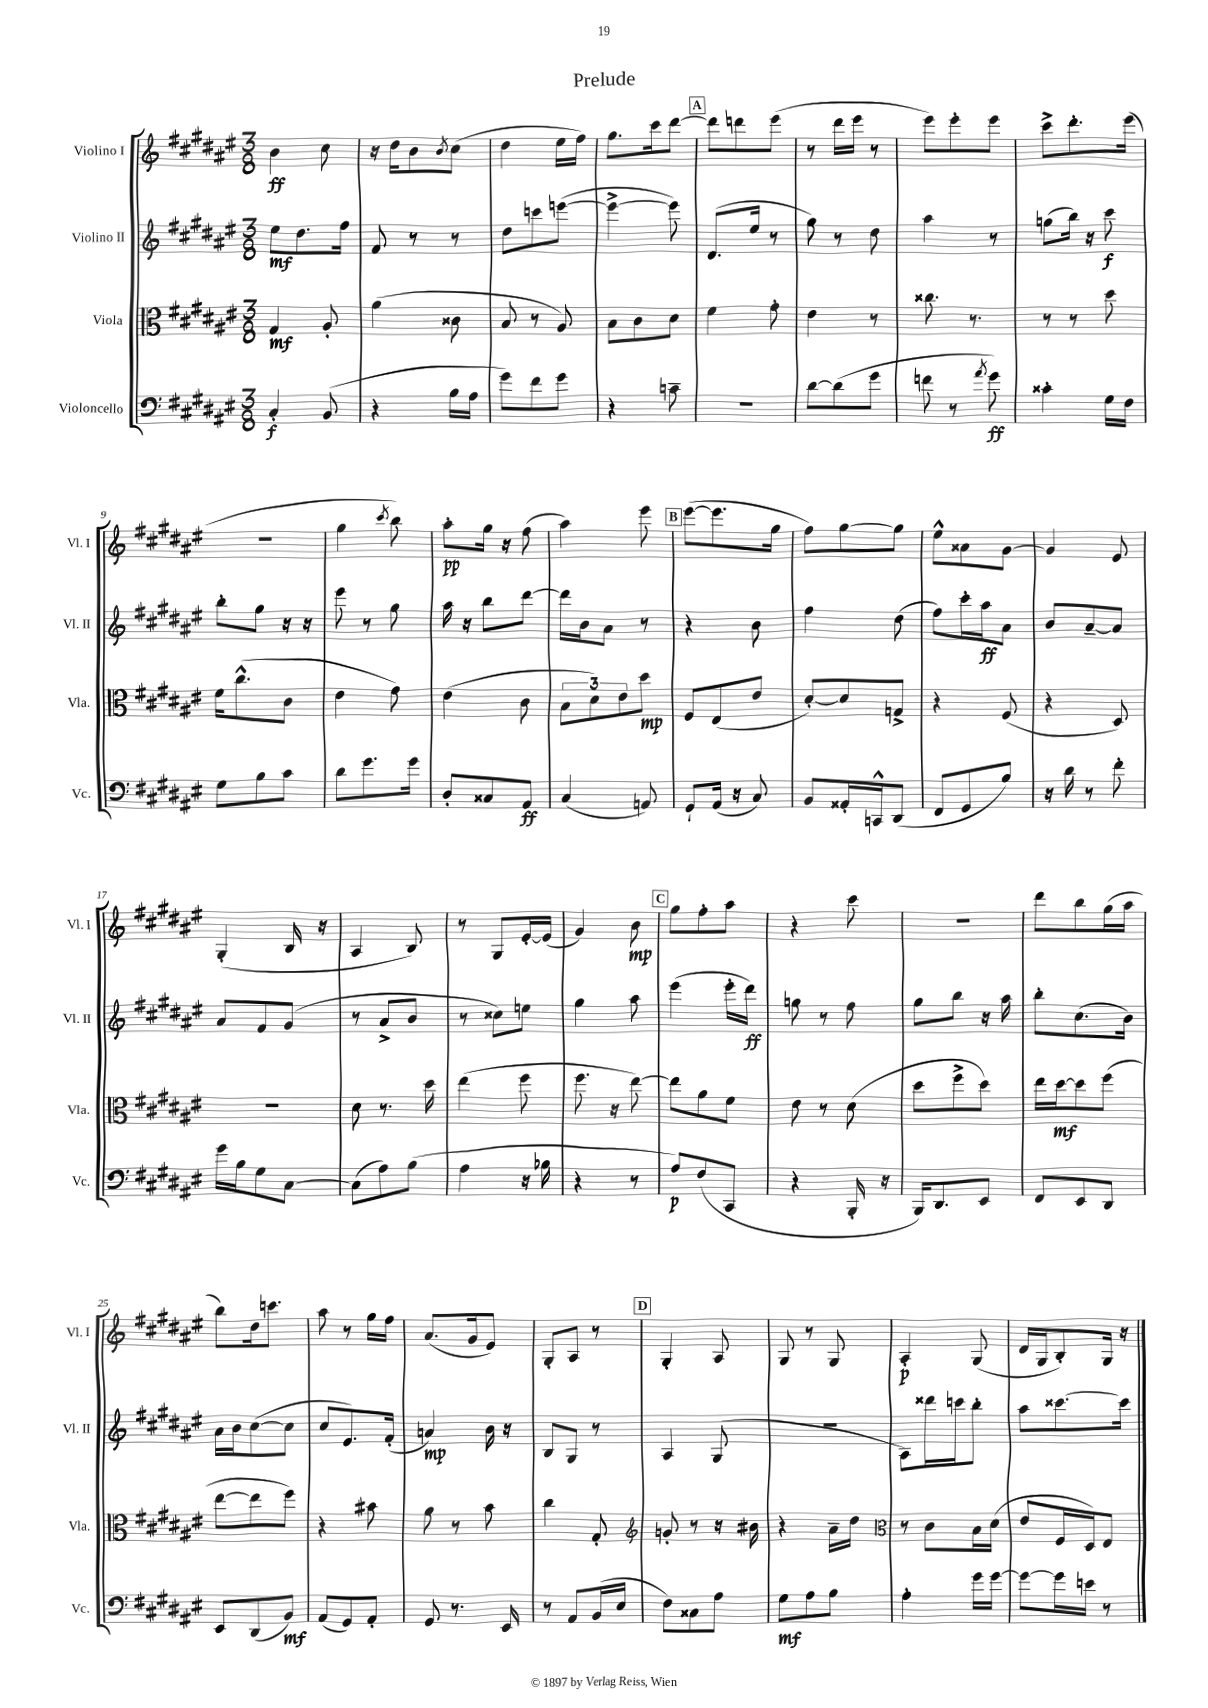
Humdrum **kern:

**kern	**dynam	**kern	**dynam	**kern	**dynam	**kern	**dynam
*part4	*part4	*part3	*part3	*part2	*part2	*part1	*part1
*staff4	*staff4	*staff3	*staff3	*staff2	*staff2	*staff1	*staff1
*I"Violoncello	*	*I"Viola	*	*I"Violino II	*	*I"Violino I	*
*I'Vc.	*	*I'Vla.	*	*I'Vl. II	*	*I'Vl. I	*
*clefF4	*	*clefC3	*	*clefG2	*	*clefG2	*
*k[f#c#g#d#a#e#]	*	*k[f#c#g#d#a#e#]	*	*k[f#c#g#d#a#e#]	*	*k[f#c#g#d#a#e#]	*
*M3/8	*	*M3/8	*	*M3/8	*	*M3/8	*
=1	=1	=1	=1	=1	=1	=1	=1
4C#'/	f	4G#/	mf	8ee#\L	mf	4b\	ff
.	.	.	.	8.dd#\	.	.	.
(8BB/	.	8A#'/	.	.	.	8cc#\	.
.	.	.	.	16ff#\Jk	.	.	.
=2	=2	=2	=2	=2	=2	=2	=2
4r	.	(4a#\	.	8f#/	.	16r	.
.	.	.	.	.	.	16dd#\KL	.
.	.	.	.	8r	.	8b\	.
.	.	.	.	.	.	8qb/	.
16B\LL	.	8c##X\	.	8r	.	(8cc#\J	.
16A#\JJ	.	.	.	.	.	.	.
=3	=3	=3	=3	=3	=3	=3	=3
8g#\L)	.	8B/	.	8dd#\L	.	4dd#\	.
8f#\	.	8r	.	8cccn\	.	.	.
8g#\J	.	8A#/)	.	([8eeen\J	.	16ee#\LL	.
.	.	.	.	.	.	16ff#\JJ)	.
=4	=4	=4	=4	=4	=4	=4	=4
4r	.	8B\L	.	4eee^\_	.	8.gg#\L	.
.	.	8c#\	.	.	.	.	.
.	.	.	.	.	.	16ccc#\k	.
8cn~\	.	8d#\J	.	8eee\])	.	[8ddd#\J	.
!!LO:REH:place=s1:t=A
=5	=5	=5	=5	=5	=5	=5	=5
4.r	.	4f#\	.	(8.d#/L	.	8ddd#\L]	.
.	.	.	.	.	.	8dddn\	.
.	.	.	.	16ee#/Jk	.	.	.
.	.	8g#'\	.	8r	.	(8eee#\J	.
=6	=6	=6	=6	=6	=6	=6	=6
[8d#\L	.	4e#\	.	8gg#\)	.	8r	.
(8d#\]	.	.	.	8r	.	16ddd#\LL	.
.	.	.	.	.	.	16eee#\JJ	.
8g#\J	.	8r	.	8dd#\	.	8r	.
=7	=7	=7	=7	=7	=7	=7	=7
8fn\	.	8.cc##X\	.	4aa#\	.	8eee#\L)	.
8r	.	.	.	.	.	8eee#'\	.
.	.	8.r	.	.	.	.	.
8qa#/	.	.	.	.	.	.	.
8g#\)	ff	.	.	8r	.	8eee#\J	.
=8	=8	=8	=8	=8	=8	=8	=8
4c##X'\	.	8r	.	(8ggn\L	.	8ccc#^\L	.
.	.	8r	.	16bb\Jk)	.	8.ddd#'\	.
.	.	.	.	16r	.	.	.
16G#\LL	.	8dd#\	.	8ccc#\	f	.	.
16F#\JJ	.	.	.	.	.	(16eee#\Jk	.
!!LO:LB:g=z
=9	=9	=9	=9	=9	=9	=9	=9
8G#\L	.	16f#\KL	.	8bb'\L	.	4.r	.
.	.	(8.cc#^^\	.	.	.	.	.
8B\	.	.	.	8gg#\J	.	.	.
8c#\J	.	8c#\J	.	16r	.	.	.
.	.	.	.	16r	.	.	.
=10	=10	=10	=10	=10	=10	=10	=10
8d#\L	.	4e#\	.	8eee#\	.	4gg#\	.
8.g#\	.	.	.	8r	.	.	.
.	.	.	.	.	.	8qccc#/	.
.	.	8g#\)	.	8gg#\	.	8bb\)	.
16g#\Jk	.	.	.	.	.	.	.
=11	=11	=11	=11	=11	=11	=11	=11
8D#'/L	.	(4e#\	.	16aa#\	.	8aa#'\L	pp
.	.	.	.	16r	.	.	.
8C##X/	.	.	.	8bb\L	.	16gg#\Jk	.
.	.	.	.	.	.	16r	.
8AA#/J	ff	8c#\	.	[8ddd#\J	.	(8ff#\	.
=12	=12	=12	=12	=12	=12	=12	=12
(4C#/	.	12B\L	.	16ddd#\LL]	.	4aa#\)	.
.	.	.	.	16b\J	.	.	.
.	.	12d#\)	.	.	.	.	.
.	.	.	.	8a#\J	.	.	.
.	.	12e#\	.	.	.	.	.
8AAn/)	.	8dd#\J	mp	8r	.	8eee#\	.
!!LO:REH:place=s1:t=B
=13	=13	=13	=13	=13	=13	=13	=13
8GG#`/L	.	8F#/L	.	4r	.	([8eee#\L	.
(16AA#/Jk	.	(8E#/	.	.	.	8.eee#\]	.
16r	.	.	.	.	.	.	.
8C#/)	.	8e#/J	.	8b\	.	.	.
.	.	.	.	.	.	16gg#\Jk	.
=14	=14	=14	=14	=14	=14	=14	=14
8BB/L	.	[8d#'/L)	.	4ff#\	.	8ff#\L)	.
16AA##X'/L	.	8d#/]	.	.	.	[8gg#\	.
16CCn^^/J	.	.	.	.	.	.	.
(8DD#/J	.	8Gn^/J	.	(8dd#\	.	8gg#\J]	.
=15	=15	=15	=15	=15	=15	=15	=15
8FF#/L	.	4r	.	8ff#\L)	.	8ee#^^\L	.
8GG#/	.	.	.	16ccc#'\L	.	8a##X\	.
.	.	.	.	16aa#\J	ff	.	.
8B/J)	.	(8F#/	.	8a#\J	.	[8g#\J	.
=16	=16	=16	=16	=16	=16	=16	=16
16r	.	4r	.	8b/L	.	4g#/]	.
16d#\	.	.	.	.	.	.	.
8r	.	.	.	[8a#~/	.	.	.
8f#'\	.	8D#/)	.	8a#/J]	.	8e#/	.
!!LO:LB:g=z
=17	=17	=17	=17	=17	=17	=17	=17
16g#\LL	.	4.r	.	8a#/L	.	(4G#'/	.
16B\J	.	.	.	.	.	.	.
8G#\	.	.	.	8f#/	.	.	.
[8C#\J	.	.	.	(8g#/J	.	16B/	.
.	.	.	.	.	.	16r	.
=18	=18	=18	=18	=18	=18	=18	=18
(8C#\L]	.	8d#\	.	8r	.	4A#/	.
8A#\)	.	8.r	.	8a#^/L	.	.	.
(8B\J	.	.	.	8b/J	.	8B/)	.
.	.	16dd#\	.	.	.	.	.
=19	=19	=19	=19	=19	=19	=19	=19
4A#\	.	(4ee#\	.	8r	.	8r	.
.	.	.	.	8cc##X\L)	.	8G#/L	.
16r	.	8ff#\	.	8een\J	.	[16e#'/L	.
16B-X\	.	.	.	.	.	(16e#/JJ]	.
=20	=20	=20	=20	=20	=20	=20	=20
4r	.	8.ff#\	.	4gg#\	.	4g#/)	.
.	.	16r	.	.	.	.	.
8r	.	[8ee#\)	.	8aa#\	.	8b\	mp
!!LO:REH:place=s1:t=C
=21	=21	=21	=21	=21	=21	=21	=21
8A#/L)	p	8ee#\L]	.	(4eee#\	.	8gg#\L	.
(8F#/	.	8a#\	.	.	.	8ff#'\	.
8CC#/J	.	8f#\J	.	16eee#'\LL	.	8aa#\J	.
.	.	.	.	16ddd#\JJ)	ff	.	.
=22	=22	=22	=22	=22	=22	=22	=22
4r	.	8e#\	.	8ggn\	.	4r	.
.	.	8r	.	8r	.	.	.
16BBB'/	.	(8d#\	.	8ff#\	.	8ccc#\	.
16r	.	.	.	.	.	.	.
=23	=23	=23	=23	=23	=23	=23	=23
16BBB/KL)	.	8dd#\L	.	8gg#\L	.	4.r	.
8.DD#/	.	.	.	.	.	.	.
.	.	8ff#^\	.	8bb\J	.	.	.
8EE#/J	.	8dd#\J)	.	16r	.	.	.
.	.	.	.	16aa#\	.	.	.
=24	=24	=24	=24	=24	=24	=24	=24
8FF#/L	.	16ee#\LL	.	8bb'\L	.	8ddd#\L	.
.	.	[16dd#\J	mf	.	.	.	.
8EE#/	.	8dd#\]	.	(8.cc#\	.	8bb\	.
8DD#/J	.	(8ff#\J	.	.	.	(16gg#\L	.
.	.	.	.	16b\Jk)	.	16aa#\JJ	.
!!LO:LB:g=z
=25	=25	=25	=25	=25	=25	=25	=25
8EE#/L	.	[8ee#\L	.	16a#\LL	.	8bb\L)	.
.	.	.	.	16b\J	.	.	.
(8DD#/	.	8ee#\]	.	([8cc#\	.	16dd#\k	.
.	.	.	.	.	.	8.cccn\J	.
8BB/J)	mf	8ff#\J)	.	8cc#\J]	.	.	.
=26	=26	=26	=26	=26	=26	=26	=26
(8AA#/L	.	4r	.	8cc#/L	.	8aa#\	.
8GG#/)	.	.	.	8.e#/)	.	8r	.
8AA#'/J	.	8b#X\	.	.	.	16gg#\LL	.
.	.	.	.	(16f#'/Jk	.	16ff#\JJ	.
=27	=27	=27	=27	=27	=27	=27	=27
8GG#/	.	8a#\	.	4an/)	mp	(8.a#/L	.
8.r	.	8r	.	.	.	.	.
.	.	.	.	.	.	16g#/k	.
.	.	8b\	.	16b\	.	8e#/J)	.
16EE#/	.	.	.	16r	.	.	.
=28	=28	=28	=28	=28	=28	=28	=28
8r	.	4cc#\	.	8B/L	.	8G#'/L	.
8AA#/L	.	.	.	8G#/J	.	8A#/J	.
(16BB/L	.	8G#'/	.	8r	.	8r	.
16E#/JJ	.	.	.	.	.	.	.
!!LO:REH:place=s1:t=D
=29	=29	=29	=29	=29	=29	=29	=29
*	*	*clefG2	*	*	*	*	*
8F#\L)	.	8gn'/	.	4A#/	.	4G#'/	.
8C##X\	.	8r	.	.	.	.	.
8A#\J	.	16r	.	(8G#/	.	8A#/	.
.	.	16b#X\	.	.	.	.	.
=30	=30	=30	=30	=30	=30	=30	=30
8G#\L	mf	4r	.	4.r	.	8G#/	.
8A#\	.	.	.	.	.	8r	.
8B\J	.	16a#~\LL	.	.	.	8G#/	.
.	.	16dd#\JJ	.	.	.	.	.
=31	=31	=31	=31	=31	=31	=31	=31
*	*	*clefC3	*	*	*	*	*
4A#'\	.	8r	.	8A#\L)	.	4A#'/	p
.	.	8c#\L	.	16ddd##X\L	.	.	.
.	.	.	.	16cccn\J	.	.	.
16g#\LL	.	16B\L	.	8bb'\J	.	(8G#/	.
[16g#\JJ	.	(16d#\JJ	.	.	.	.	.
=32	=32	=32	=32	=32	=32	=32	=32
8g#\L_	.	8e#/L	.	8aa#\L	.	16d#/LL	.
.	.	.	.	.	.	16G#/J	.
16g#\L]	.	16F#/L	.	[8.ccc##X\	.	8B'/)	.
16en\JJ	.	16D#/J)	.	.	.	.	.
8r	.	8E#/J	.	.	.	16G#/Jk	.
.	.	.	.	16ccc##\Jk]	.	16r	.
==	==	==	==	==	==	==	==
*-	*-	*-	*-	*-	*-	*-	*-
